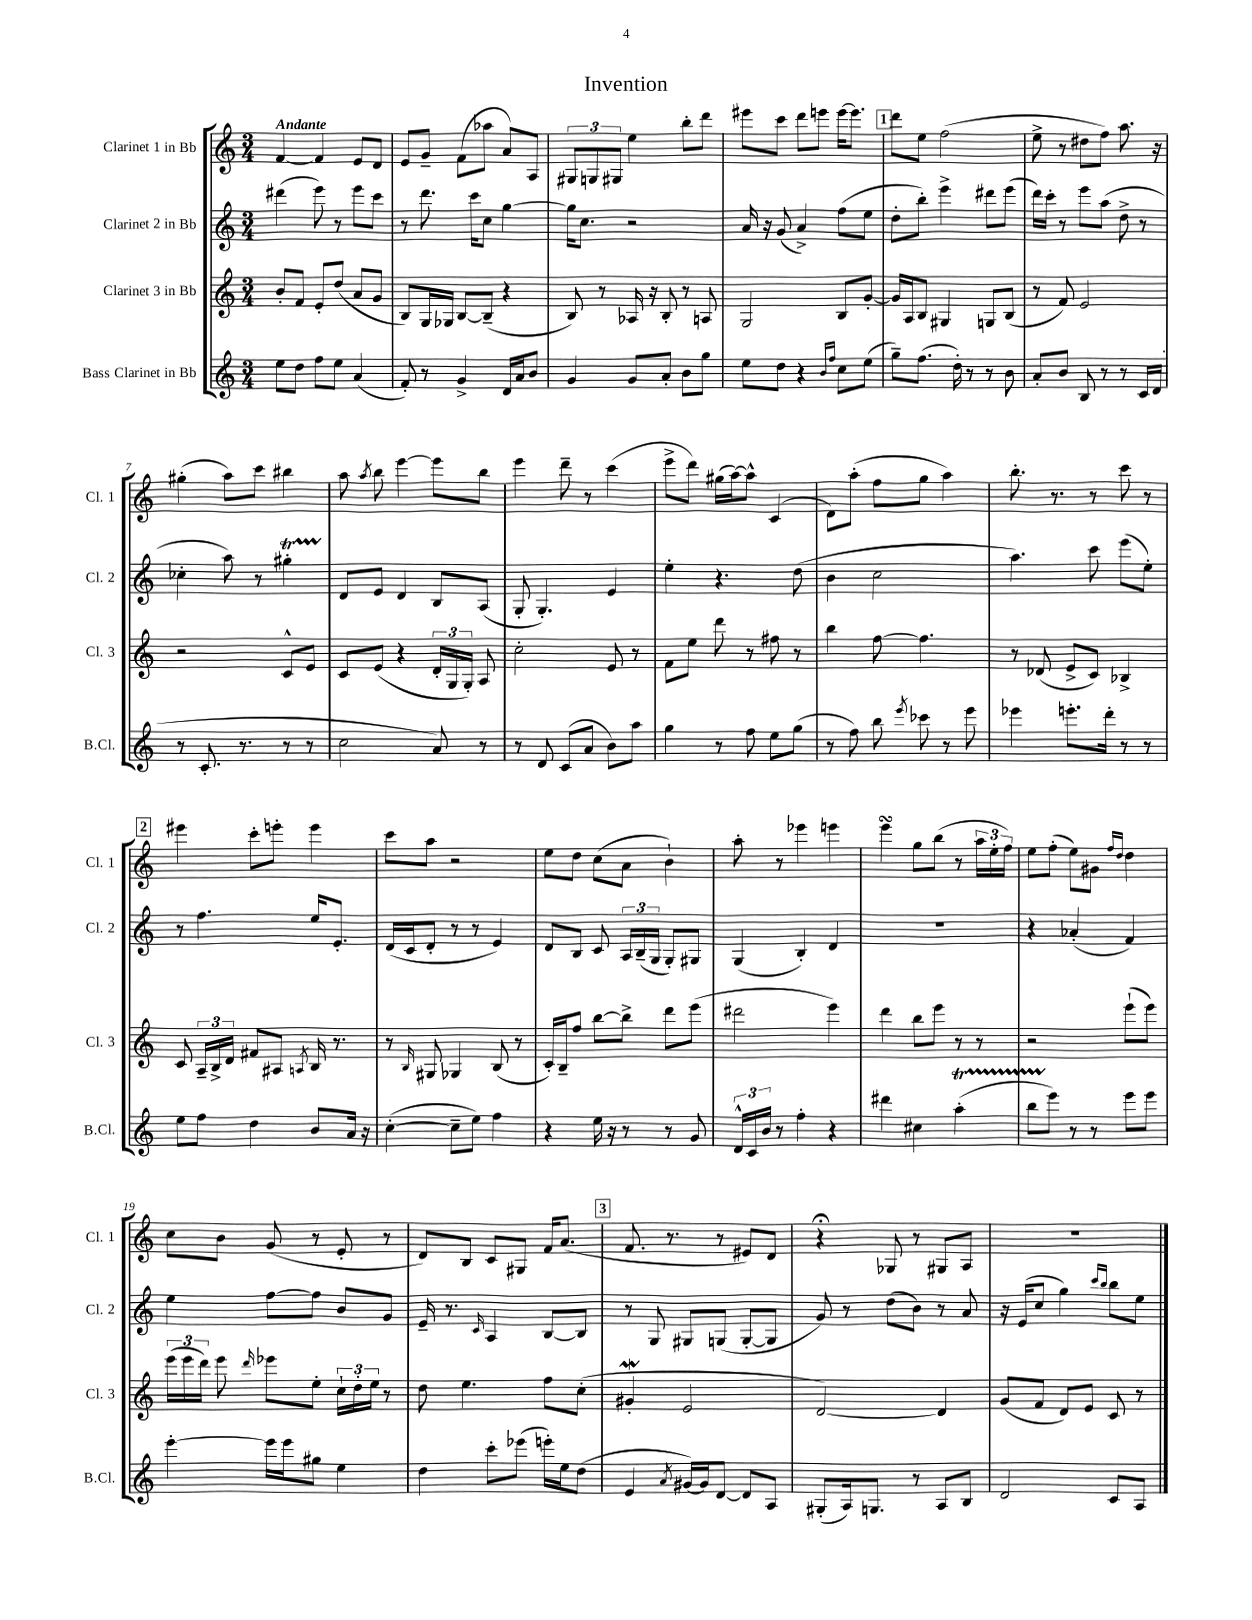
\header { title = "Invention" }
<<
\new StaffGroup <<
\new Staff = "s0" \with { instrumentName = "Clarinet 1 in Bb" shortInstrumentName = "Cl. 1" } {
    \clef treble \key c \major \numericTimeSignature \time 3/4 \tempo "Andante"
    \autoBeamOff f'4~ f'4 e'8[ d'8] |
    e'8[ g'8]-- f'8[( aes''8] a'8[) a8] |
    \tuplet 3/2 { gis8[ g8 gis8] } e''4 b''8[-. d'''8] |
    eis'''8[ c'''8] d'''8[ e'''8] e'''16[~ e'''8.] |
    \mark \markup { \box "1" } d'''8[ e''8] f''2( |
    e''8-> r8 dis''8[ f''8]) a''8. r16 |
    gis''4-.( a''8[) c'''8] bis''4 |
    a''8 \acciaccatura { a''8 } b''8 e'''4~ e'''8[ b''8] |
    e'''4 d'''8-- r8 c'''4( |
    e'''8[-> d'''8]) gis''16[( a''16~) a''8]-^ c'4( |
    d'8[) a''8]-.( f''8[ g''8] a''4) |
    b''8.-. r8. r8 c'''8 r8 |
    \mark \markup { \box "2" } eis'''4 c'''8[-. e'''8]-. e'''4 |
    c'''8[ a''8] r2 |
    e''8[ d''8] c''8[( a'8] b'4-!) |
    a''8-. r8 ees'''4 e'''4 |
    e'''4\turn g''8[ b''8]( r8 \tuplet 3/2 { a''16[ e''16-. f''16]) } |
    e''8[ f''8]-.( e''8[) gis'8] \grace { f''16[ d''16] } d''4 |
    c''8[ b'8] g'8( r8 e'8-. r8 |
    d'8[) b8] c'8[ gis8] f'16[ a'8.]( |
    \mark \markup { \box "3" } f'8. r8. r8 eis'8[) d'8] |
    r4\fermata ges8 r8 gis8[ a8] |
    R2. \bar "|." |
}
\new Staff = "s1" \with { instrumentName = "Clarinet 2 in Bb" shortInstrumentName = "Cl. 2" } {
    \clef treble \key c \major \numericTimeSignature \time 3/4
    \autoBeamOff dis'''4( e'''8) r8 e'''8[ c'''8] |
    r8 d'''8. c'''16[ c''8] g''4~ |
    g''16[ c''8.] r2 |
    a'16 r16 g'8( a'4->) f''8[( e''8] |
    \mark \markup { \box "1" } d''8[-. b''8]-.) e'''4-> dis'''8[ e'''8]( |
    d'''16[) c'''16]-. r8 e'''8[ a''8]( d''8-> r8 |
    ces''4-. a''8) r8 gis''4-.\startTrillSpan |
    d'8[\stopTrillSpan e'8] d'4 b8[ a8]( |
    g8-. g4.-.) e'4 |
    e''4-. r4. d''8( |
    b'4 c''2 |
    a''4.) c'''8 e'''8[( e''8]-.) |
    \mark \markup { \box "2" } r8 f''4. e''16[ e'8.]-. |
    d'16[( c'16 d'8]-. r8 r8 e'4) |
    d'8[ b8] c'8 \tuplet 3/2 { a16[ b16--( g16] } g8[-.) gis8] |
    g4( b4-.) d'4 |
    R2. |
    r4 aes'4-.( f'4) |
    e''4 f''8[~ f''8] b'8[ g'8] |
    e'16-- r8. \grace { c'16 } a4 b8[~ b8] |
    \mark \markup { \box "3" } r8 g8 gis8[ g8]( g8[~-. g8] |
    g'8) r8 d''8[( b'8]) r8 a'8 |
    r16 e'16[( c''8] g''4) \grace { c'''16[ b''16] } b''8[ e''8] \bar "|." |
}
\new Staff = "s2" \with { instrumentName = "Clarinet 3 in Bb" shortInstrumentName = "Cl. 3" } {
    \clef treble \key c \major \numericTimeSignature \time 3/4
    \autoBeamOff b'8[-. f'8] e'8[-. d''8]( a'8[ g'8] |
    b8[) g16 ges16] b8[~ b8]--( r4 |
    b8) r8 aes16 r16 b8-. r8 a8 |
    g2 b8[ g'8]~-. |
    \mark \markup { \box "1" } g'16[ a16 b8] gis4 g8[ b8]( |
    r8 f'8) e'2 |
    r2 c'8[-^ e'8] |
    c'8[ e'8]( r4 \tuplet 3/2 { d'16[-. g16 g16]-.) } a8 |
    c''2-. e'8 r8 |
    f'8[ e''8] d'''8 r8 fis''8 r8 |
    b''4 f''8~ f''4. |
    r8 des'8( e'8[-> c'8]) bes4-> |
    \mark \markup { \box "2" } c'8 \tuplet 3/2 { a16[-- b16-> d'16] } fis'8[ ais8] \acciaccatura { a8 } b16 r8. |
    r8 \grace { b16 } gis8 ges4 b8( r8 |
    c'16[-.) b16-- f''8] b''8[~ b''8]-> d'''8[ e'''8]( |
    dis'''2 e'''4) |
    d'''4 b''8[ e'''8] r8 r8 |
    r2 e'''8[-!( e'''8]) |
    \tuplet 3/2 { e'''16[( e'''16 d'''16]) } e'''8 \grace { d'''16 } ees'''8[ e''8]-. \tuplet 3/2 { c''16[-! d''16-. e''16] } r8 |
    d''8 e''4. f''8[ c''8]-.( |
    \mark \markup { \box "3" } gis'4-.\mordent e'2 |
    d'2~) d'4 |
    g'8[( f'8] d'8[) e'8] c'8 r8 \bar "|." |
}
\new Staff = "s3" \with { instrumentName = "Bass Clarinet in Bb" shortInstrumentName = "B.Cl." } {
    \clef treble \key c \major \numericTimeSignature \time 3/4
    \autoBeamOff e''8[ d''8] f''8[ e''8] a'4( |
    f'8-.) r8 g'4-> d'16[ a'16 b'8] |
    g'4 g'8[ a'8]-. b'8[ g''8] |
    e''8[ d''8] r4 \grace { b'16[ f''16] } c''8[ e''8]( |
    \mark \markup { \box "1" } g''8[--) f''8.]( d''16-.) r8 r8 b'8 |
    a'8[-. b'8] b8 r8 r8 c'16[ d'16]( |
    r8 c'8.-. r8. r8 r8 |
    c''2 a'8) r8 |
    r8 d'8 c'8[( a'8] b'8[) a''8] |
    g''4 r8 f''8 e''8[ g''8]( |
    r8 f''8) b''8 \acciaccatura { e'''8 } ces'''8 r8 e'''8 |
    ees'''4 e'''8.[-. d'''16]-. r8 r8 |
    \mark \markup { \box "2" } e''8[ f''8] d''4 b'8[ a'16] r16 |
    c''4~-.( c''8[-- e''8]) f''4 |
    r4 e''16 r16 r8 r8 g'8 |
    \tuplet 3/2 { d'16[-^ c'16 b'16] } r8 f''4-. r4 |
    dis'''4 cis''4 a''4-.\startTrillSpan( |
    b''8[ e'''8]\stopTrillSpan) r8 r8 e'''8[ e'''8] |
    e'''4~-. e'''16[ e'''16 gis''8] e''4 |
    d''4 c'''8[-. ees'''8]( e'''16[-.) e''16 d''8]( |
    \mark \markup { \box "3" } e'4 \acciaccatura { a'8 } gis'16[~) gis'16 d'8]~ d'8[ a8] |
    gis8[-.( a16) g8.] r8 a8[ b8] |
    d'2 c'8[ a8] \bar "|." |
}
>>
>>
